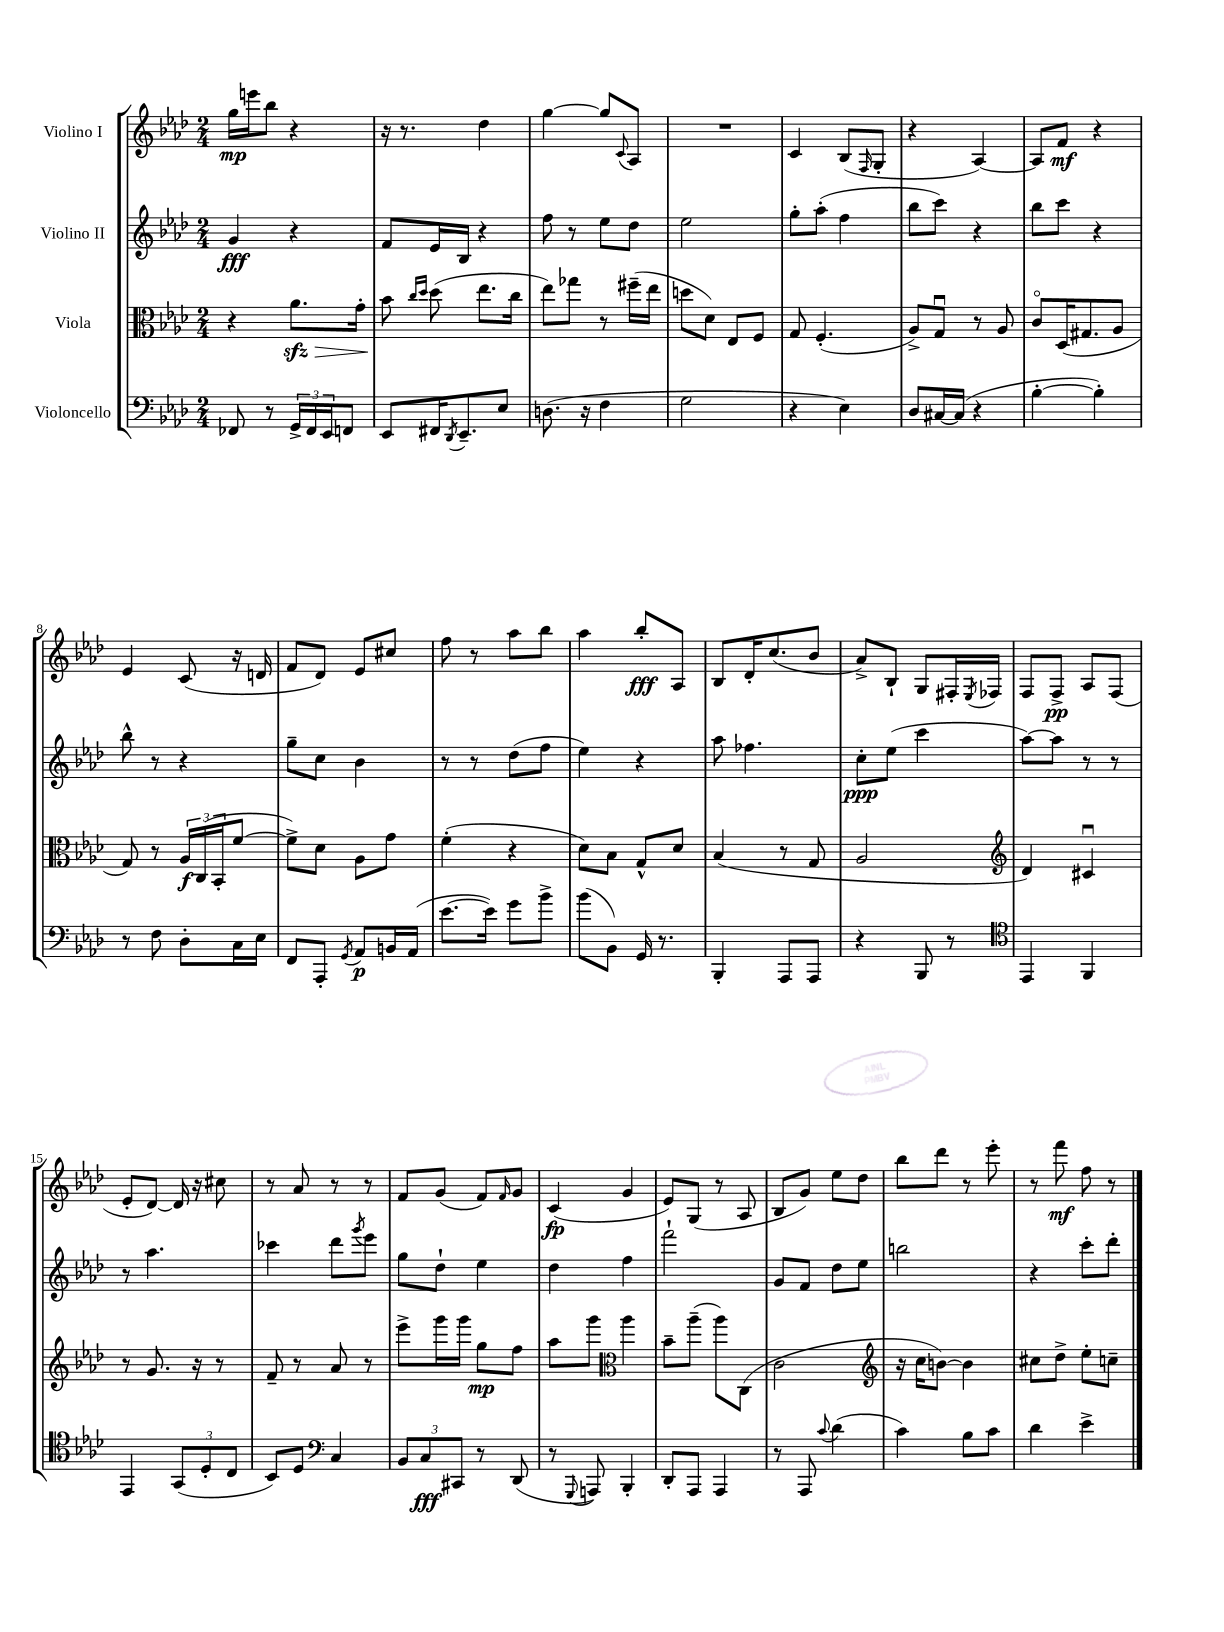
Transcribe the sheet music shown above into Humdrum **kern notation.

**kern	**dynam	**kern	**dynam	**kern	**dynam	**kern	**dynam
*part4	*part4	*part3	*part3	*part2	*part2	*part1	*part1
*staff4	*staff4	*staff3	*staff3	*staff2	*staff2	*staff1	*staff1
*I"Violoncello	*	*I"Viola	*	*I"Violino II	*	*I"Violino I	*
*clefF4	*	*clefC3	*	*clefG2	*	*clefG2	*
*k[b-e-a-d-]	*	*k[b-e-a-d-]	*	*k[b-e-a-d-]	*	*k[b-e-a-d-]	*
*M2/4	*	*M2/4	*	*M2/4	*	*M2/4	*
=1	=1	=1	=1	=1	=1	=1	=1
8FF-X/	.	4r	.	4g/	fff	16gg\LL	mp
.	.	.	.	.	.	16eeen\J	.
8r	.	.	.	.	.	8bb-\J	.
!	!	!	!LO:HP:b	!	!	!	!
24GG^/LL	.	8.a-zz\L	>	4r	.	4r	.
24FF-/	.	.	.	.	.	.	.
24EE-/J	.	.	.	.	.	.	.
8FFn/J	.	.	.	.	.	.	.
.	.	16g'\Jk	.	.	.	.	.
=2	=2	=2	=2	=2	=2	=2	=2
8EE-/L	.	8b-\	.	8f/L	.	16r	.
.	.	.	.	.	.	8.r	.
.	.	16qqcc/LL	.	.	.	.	.
.	.	16qqdd-/JJ	.	.	.	.	.
16FF#X/K	.	(8dd-\	]	16e-/L	.	.	.
8qDD-/	.	.	.	.	.	.	.
8.EE-~/	.	.	.	16B-/JJ	.	.	.
.	.	8.ee-\L	.	4r	.	4dd-\	.
8E-/J	.	.	.	.	.	.	.
.	.	16cc\Jk	.	.	.	.	.
=3	=3	=3	=3	=3	=3	=3	=3
(8.Dn\	.	8ee-\L)	.	8ff\	.	[4gg\	.
.	.	8gg-X\J	.	8r	.	.	.
16r	.	.	.	.	.	.	.
4F\	.	8r	.	8ee-\L	.	8gg/L]	.
.	.	.	.	.	.	8qqc/	.
.	.	(16ff#X~\LL	.	8dd-\J	.	8A-/J	.
.	.	16ee-\JJ	.	.	.	.	.
=4	=4	=4	=4	=4	=4	=4	=4
2G\	.	8ddn\L	.	2ee-\	.	2r	.
.	.	8d-\J)	.	.	.	.	.
.	.	8E-/L	.	.	.	.	.
.	.	8F/J	.	.	.	.	.
=5	=5	=5	=5	=5	=5	=5	=5
4r	.	8G/	.	8gg'\L	.	4c/	.
.	.	(4.F'/	.	(8aa-'\J	.	.	.
4E-\)	.	.	.	4ff\	.	(8B-/L	.
.	.	.	.	.	.	16qqF/	.
.	.	.	.	.	.	8G'/J	.
=6	=6	=6	=6	=6	=6	=6	=6
8D-/L	.	8A-^/L)	.	8bb-\L	.	4r	.
[16C#X/L	.	8Gu/J	.	8ccc\J)	.	.	.
(16C#/JJ]	.	.	.	.	.	.	.
4r	.	8r	.	4r	.	[4A-/)	.
.	.	8A-/	.	.	.	.	.
=7	=7	=7	=7	=7	=7	=7	=7
[4B-'\	.	8c/L	.	8bb-\L	.	8A-/L]	.
.	.	(16D-/K	.	8ccc\J	.	8f/J	mf
.	.	8.G#X/	.	.	.	.	.
4B-'\])	.	.	.	4r	.	4r	.
.	.	8A-/J	.	.	.	.	.
!!LO:LB:g=z
=8	=8	=8	=8	=8	=8	=8	=8
8r	.	8G/)	.	8bb-^^\	.	4e-/	.
8F\	.	8r	.	8r	.	.	.
8D-'\L	.	24A-/LL	f	4r	.	(8c/	.
.	.	(24C/	.	.	.	.	.
.	.	24BB-'/J	.	.	.	.	.
16C\L	.	[8f/J	.	.	.	16r	.
16E-\JJ	.	.	.	.	.	16dn/	.
=9	=9	=9	=9	=9	=9	=9	=9
8FF/L	.	8f^\L])	.	8gg~\L	.	8f/L	.
8AAA-'/J	.	8d-\J	.	8cc\J	.	8d-/J)	.
8qGG/	.	.	.	.	.	.	.
8AA-/L	p	8A-\L	.	4b-\	.	8e-/L	.
16BBn/L	.	8g\J	.	.	.	8cc#X/J	.
(16AA-/JJ	.	.	.	.	.	.	.
=10	=10	=10	=10	=10	=10	=10	=10
[8.e-\L	.	(4f'\	.	8r	.	8ff\	.
.	.	.	.	8r	.	8r	.
16e-\Jk])	.	.	.	.	.	.	.
8g\L	.	4r	.	(8dd-\L	.	8aa-\L	.
8b-^\J	.	.	.	8ff\J	.	8bb-\J	.
=11	=11	=11	=11	=11	=11	=11	=11
(8b-\L	.	8d-\L)	.	4ee-\)	.	4aa-\	.
8BB-\J)	.	8B-\J	.	.	.	.	.
16GG/	.	8G^^/L	.	4r	.	8bb-'/L	fff
8.r	.	.	.	.	.	.	.
.	.	8d-/J	.	.	.	8A-/J	.
=12	=12	=12	=12	=12	=12	=12	=12
4BBB-'/	.	(4B-/	.	8aa-\	.	8B-/L	.
.	.	.	.	4.ff-X\	.	16d-'/K	.
.	.	.	.	.	.	(8.cc/	.
8AAA-/L	.	8r	.	.	.	.	.
8AAA-/J	.	8G/	.	.	.	8b-/J	.
=13	=13	=13	=13	=13	=13	=13	=13
4r	.	2A-/	.	8cc'\L	ppp	8a-^/L)	.
.	.	.	.	(8ee-\J	.	8B-`/J	.
8BBB-/	.	.	.	4ccc\	.	8G/L	.
8r	.	.	.	.	.	16F#X'/L	.
.	.	.	.	.	.	8qE-/	.
.	.	.	.	.	.	16F-X/JJ	.
=14	=14	=14	=14	=14	=14	=14	=14
*clefC4	*	*clefG2	*	*	*	*	*
4EE-/	.	4d-/)	.	[8aa-\L)	.	8F/L	.
.	.	.	.	8aa-\J]	.	8F^/J	pp
4FF/	.	4c#Xu/	.	8r	.	8A-/L	.
.	.	.	.	8r	.	(8F/J	.
!!LO:LB:g=z
=15	=15	=15	=15	=15	=15	=15	=15
4EE-/	.	8r	.	8r	.	8e-'/L	.
.	.	8.g/	.	4.aa-\	.	[8d-/J)	.
(12GG/L	.	.	.	.	.	16d-/]	.
.	.	16r	.	.	.	16r	.
12D-'/	.	.	.	.	.	.	.
.	.	8r	.	.	.	8cc#X\	.
12C/J	.	.	.	.	.	.	.
=16	=16	=16	=16	=16	=16	=16	=16
8BB-/L)	.	8f~/	.	4ccc-X\	.	8r	.
8D-/J	.	8r	.	.	.	8a-/	.
*clefF4	*	*	*	*	*	*	*
4C/	.	8a-/	.	8ddd-\L	.	8r	.
.	.	.	.	8qggg/	.	.	.
.	.	8r	.	8eee-\J	.	8r	.
=17	=17	=17	=17	=17	=17	=17	=17
12BB-/L	.	8eee-^\L	.	8gg\L	.	8f/L	.
12C/	fff	.	.	.	.	.	.
.	.	16ggg\L	.	8dd-`\J	.	(8g/J	.
12CC#X/J	.	.	.	.	.	.	.
.	.	16ggg\JJ	.	.	.	.	.
8r	.	8gg\L	mp	4ee-\	.	8f/L)	.
.	.	.	.	.	.	16qqf/	.
(8DD-/	.	8ff\J	.	.	.	8g/J	.
=18	=18	=18	=18	=18	=18	=18	=18
8r	.	8aa-\L	.	4dd-\	.	(4c/	fp
8qqGGG/	.	.	.	.	.	.	.
8AAAn/)	.	8ggg\J	.	.	.	.	.
*	*	*clefC3	*	*	*	*	*
4BBB-'/	.	4aa-\	.	4ff\	.	4g/	.
=19	=19	=19	=19	=19	=19	=19	=19
8DD-'/L	.	8b-~\L	.	2fff`\	.	8e-/L)	.
8AAA-/J	.	(8aa-~\J	.	.	.	(8G/J	.
4AAA-/	.	8aa-\L)	.	.	.	8r	.
.	.	(8C\J	.	.	.	8A-/	.
=20	=20	=20	=20	=20	=20	=20	=20
8r	.	2c\	.	8g/L	.	8B-/L	.
8AAA-/	.	.	.	8f/J	.	8g/J)	.
8qqc/	.	.	.	.	.	.	.
(4d-\	.	.	.	8dd-\L	.	8ee-\L	.
.	.	.	.	8ee-\J	.	8dd-\J	.
=21	=21	=21	=21	=21	=21	=21	=21
*	*	*clefG2	*	*	*	*	*
4c\)	.	16r	.	2bbn\	.	8bb-\L	.
.	.	16cc\KL	.	.	.	.	.
.	.	[8bn\J)	.	.	.	8ddd-\J	.
8B-\L	.	4b\]	.	.	.	8r	.
8c\J	.	.	.	.	.	8eee-'\	.
=22	=22	=22	=22	=22	=22	=22	=22
4d-\	.	8cc#X\L	.	4r	.	8r	.
.	.	8dd-^\J	.	.	.	8fff\	mf
4e-^\	.	8ee-'\L	.	8ccc'\L	.	8ff\	.
.	.	8ccn~\J	.	8ddd-'\J	.	8r	.
==	==	==	==	==	==	==	==
*-	*-	*-	*-	*-	*-	*-	*-
